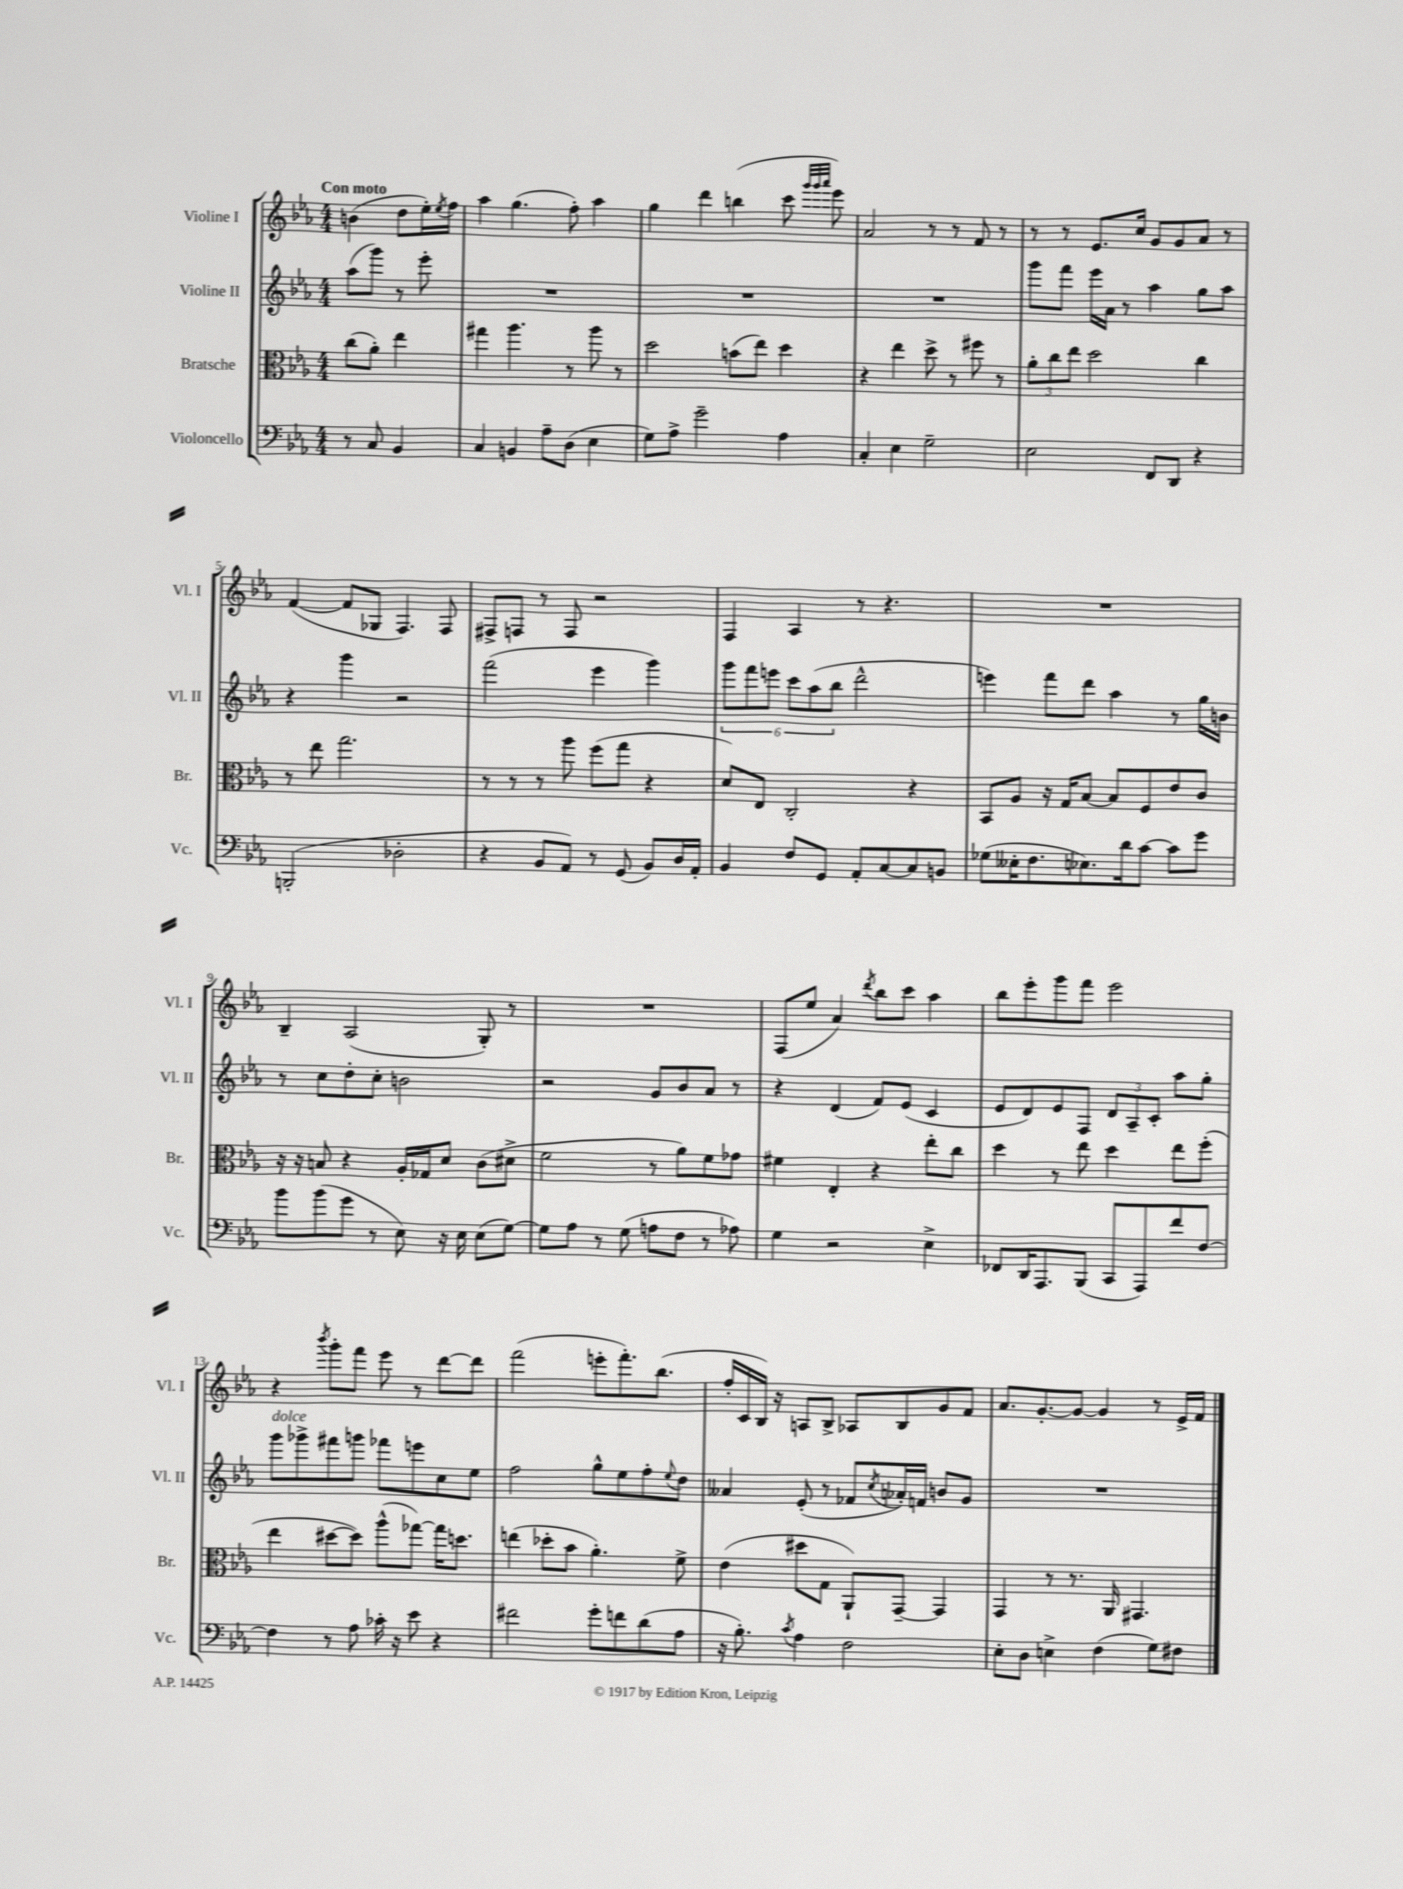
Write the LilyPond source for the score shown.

<<
\new StaffGroup <<
\new Staff = "s0" \with { instrumentName = "Violine I" shortInstrumentName = "Vl. I" } {
    \clef treble \key ees \major \numericTimeSignature \time 4/4 \partial 2 \tempo "Con moto"
    b'4( d''8 ees''16-.) \acciaccatura { ees''8 } f''16 |
    aes''4 g''4.( f''8-.) aes''4 |
    g''4 d'''4 b''4( c'''8 \grace { g'''32 g'''32 aes'''32 } ees'''8) |
    aes'2 r8 r8 f'8 r8 |
    r8 r8 ees'8. c''16 g'8 g'8 aes'8 r8 |
    f'4~( f'8 ges8 f4.) f8 |
    fis8-> f8 r8 f8 r2 |
    f4 aes4 r8 r4. |
    R1 |
    bes4-- aes2( g8-.) r8 |
    R1 |
    f8( ees''8 aes'4) \acciaccatura { d'''8 } bes''8 c'''8 aes''4 |
    bes''8 ees'''8-. g'''8 f'''8 ees'''2 |
    r4 \acciaccatura { bes'''8 } g'''8-. f'''8 ees'''8 r8 d'''8~ d'''8 |
    f'''2( e'''8-. f'''8.-.) bes''8.( |
    f''16-. c'16 bes16) r16 a8 bes8-> aes8 bes8 g'8 f'8 |
    aes'8. g'8.~-. g'8~ g'4 r8 ees'16-> f'16 \bar "|." |
}
\new Staff = "s1" \with { instrumentName = "Violine II" shortInstrumentName = "Vl. II" } {
    \clef treble \key ees \major \numericTimeSignature \time 4/4 \partial 2
    aes''8( g'''8) r8 ees'''8-. |
    R1 |
    R1 |
    R1 |
    g'''8 f'''8 ees'''16 aes'16 r8 aes''4 g''8 aes''8 |
    r4 g'''4 r2 |
    f'''2( ees'''4 g'''4) |
    \tuplet 6/4 { g'''8 f'''8 e'''8 c'''8 aes''8( bes''8 } d'''2-^ |
    e'''4) f'''8 d'''8 aes''4 r8 g''16 b'16 |
    r8 c''8 d''8-. c''8-. b'2 |
    r2 g'8 bes'8 aes'8 r8 |
    r4 d'4( f'8) ees'8( c'4 |
    ees'8 d'8) ees'8 f8 \tuplet 3/2 { d'8 aes8-- c'8-. } aes''8 g''8-. |
    g'''8^\markup { \italic "dolce" } ges'''8-> fis'''8 g'''8 fes'''8 e'''8 c''8 ees''8 |
    f''2 g''8-^ ees''8 f''8-. \appoggiatura { ees''8 } d''8 |
    aeses'4 ees'8-.( r8 fes'8 \acciaccatura { c''8 } aes'16-.) f'16 b'8 g'8 |
    R1 \bar "|." |
}
\new Staff = "s2" \with { instrumentName = "Bratsche" shortInstrumentName = "Br." } {
    \clef alto \key ees \major \numericTimeSignature \time 4/4 \partial 2
    c''8( aes'8-.) ees''4 |
    gis''4 aes''4. r8 aes''8 r8 |
    d''2 b'8( ees''8) d''4 |
    r4 ees''4 d''8-> r8 fis''8 r8 |
    \tuplet 3/2 { aes'8-. c''8 ees''8 } d''2 c''4 |
    r8 ees''8 g''2. |
    r8 r8 r8 aes''8 f''8( g''8 r4 |
    d'8) ees8 c2-. r4 |
    bes,8 aes8 r16 g16 bes8~ bes8 f8 ees'8 c'8 |
    r16 r16 b8 r4 aes16-. ges16 d'8 c'8( dis'8-> |
    f'2 r8 aes'8) f'8 ges'8 |
    fis'4 ees4-. r4 ees''8-. c''8 |
    d''4 r8 ees''8 d''4 ees''8 f''8-.( |
    ees''4 dis''8~ dis''8) aes''8-^( ges''8~) ges''16 d''8. |
    e''4( des''8-. bes'8 aes'4.-.) f'8-> |
    ees'4( dis''8 g8 aes,8-!) g,8~-- g,4 |
    g,4 r8 r8. aes,16 gis,4. \bar "|." |
}
\new Staff = "s3" \with { instrumentName = "Violoncello" shortInstrumentName = "Vc." } {
    \clef bass \key ees \major \numericTimeSignature \time 4/4 \partial 2
    r8 c8 bes,4 |
    c4 b,4 aes8-- d8( ees4 |
    g8) aes8-> g'2-- aes4 |
    c4-. ees4 g2-- |
    ees2 f,8 d,8 r4 |
    b,,2-.( des2-. |
    r4 bes,8 aes,8) r8 g,8( bes,8) d16 aes,16-. |
    bes,4 f8 g,8 aes,8-. c8~ c8 b,8 |
    ges8( eeses16-. f8. ees8.) d'16 c'8~ c'8 g'8 |
    bes'8 bes'8( g'8 r8 ees8) r16 ees16 ees8( g8~) |
    g8 aes8 r8 g8( a8 f8 r8 aes8) |
    g4 r2 ees4-> |
    fes,8 d,16 aes,,8. bes,,8( c,8 aes,,8) f'8 f8~ |
    f4 r8 aes8 ces'16-. r16 ees'8 r4 |
    fis'2 g'8-. f'8 d'8( aes8 |
    r16 bes8.-.) \acciaccatura { c'8 } aes4 f2 |
    ees8-. d8 e4-> f4( g8) fis8 \bar "|." |
}
>>
>>
